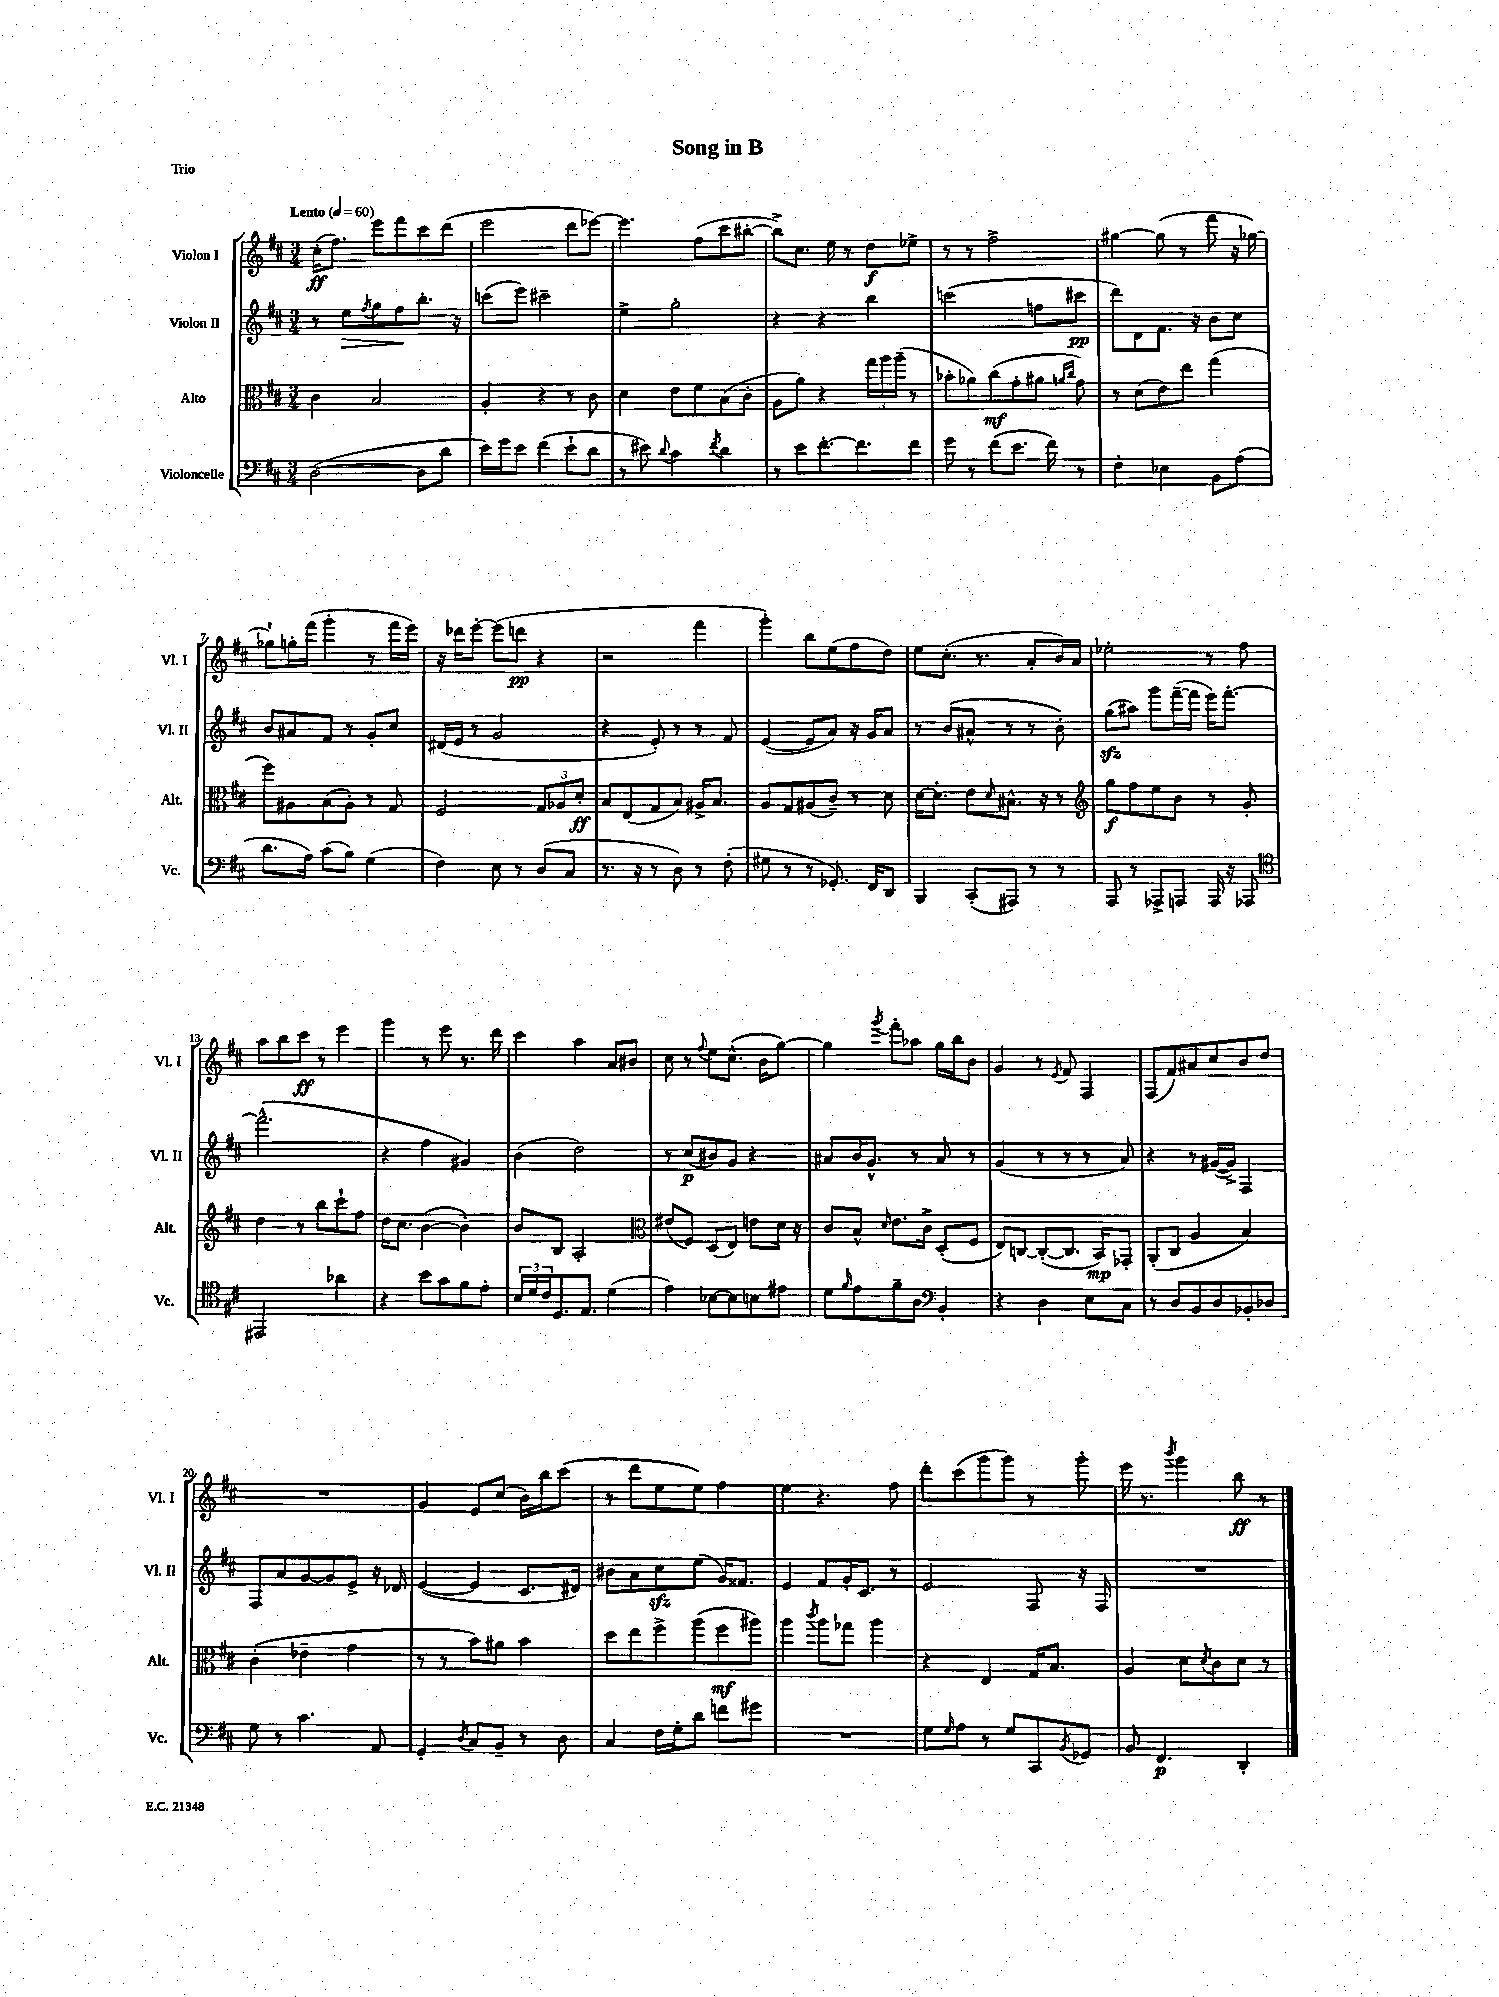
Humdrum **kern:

**kern	**dynam	**kern	**dynam	**kern	**dynam	**kern	**dynam
*part4	*part4	*part3	*part3	*part2	*part2	*part1	*part1
*staff4	*staff4	*staff3	*staff3	*staff2	*staff2	*staff1	*staff1
*I"Violoncelle	*	*I"Alto	*	*I"Violon II	*	*I"Violon I	*
*I'Vc.	*	*I'Alt.	*	*I'Vl. II	*	*I'Vl. I	*
*clefF4	*	*clefC3	*	*clefG2	*	*clefG2	*
*k[f#c#]	*	*k[f#c#]	*	*k[f#c#]	*	*k[f#c#]	*
*M3/4	*	*M3/4	*	*M3/4	*	*M3/4	*
*MM60	*	*MM60	*	*MM60	*	*MM60	*
=1	=1	=1	=1	=1	=1	=1	=1
!	!	!	!	!	!	!LO:TX:a:B:t=Lento	!
([2D\	.	4c#\	.	8r	.	(16cc#'\KL	ff
.	.	.	.	.	.	8.ff#\J)	.
!	!	!	!	!	!LO:HP:b	!	!
.	.	.	.	8ee\L	>	.	.
.	.	.	.	8qff#/	.	.	.
.	.	2B/	.	8gg\	.	8eee\L	.
.	.	.	.	8ff#\	.	8fff#\	.
8D\L]	.	.	.	8.bb'\J	]	8ccc#\	.
8d\J	.	.	.	.	.	(8ddd\J	.
.	.	.	.	16r	.	.	.
=2	=2	=2	=2	=2	=2	=2	=2
16e\LL)	.	4A'/	.	(8cccn\L	.	2eee\	.
16g\J	.	.	.	.	.	.	.
8e\J	.	.	.	8eee\J)	.	.	.
(4f#\	.	4r	.	2ccc#X~\	.	.	.
8e`\L	.	8r	.	.	.	8ddd\L	.
8d\J	.	8c#\	.	.	.	[8eee-X\J)	.
=3	=3	=3	=3	=3	=3	=3	=3
8r	.	4d\	.	4ee^\	.	4.eee-\]	.
8e#X\)	.	.	.	.	.	.	.
8qqd/	.	.	.	.	.	.	.
4c#\	.	8e\L	.	2gg'\	.	.	.
.	.	8f#\	.	.	.	(8ff#\L	.
8qf#/	.	.	.	.	.	.	.
4d\	.	(8B\	.	.	.	8ccc#\	.
.	.	8c#'\J	.	.	.	[8bb#X'\J	.
=4	=4	=4	=4	=4	=4	=4	=4
8r	.	8A\L	.	4r	.	8bb#^\L])	.
8e\L	.	8a\J)	.	.	.	8.cc#\J	.
[8.f#'\	.	4r	.	4r	.	.	.
.	.	.	.	.	.	16ee\	.
.	.	.	.	.	.	8r	.
8.f#\]	.	.	.	.	.	.	.
.	.	24gg\LL	.	4bb\	.	8dd\L	f
.	.	24aa\	.	.	.	.	.
.	.	(24aa~\JJ	.	.	.	.	.
8f#\J	.	8r	.	.	.	8ee-X^\J	.
=5	=5	=5	=5	=5	=5	=5	=5
8g\	.	8b-X'\L	.	(2cccn\	.	8r	.
8r	.	8a-X\)	.	.	.	8r	.
(8f#\L	.	(8cc#\	mf	.	.	2ff#^\	.
8.e\J	.	8g'\	.	.	.	.	.
.	.	8a#X\J	.	8ffn\L	.	.	.
16f#\)	.	.	.	.	.	.	.
.	.	16qqan/LL	.	.	.	.	.
.	.	16qqcc#/JJ	.	.	.	.	.
8r	.	8g\)	.	8ccc#X\J	pp	.	.
=6	=6	=6	=6	=6	=6	=6	=6
4F#'\	.	8r	.	8ddd\L)	.	[4gg#X\	.
.	.	(8d\L	.	8d\	.	.	.
4E-X\	.	8e\)	.	8.f#\J	.	(8gg#\]	.
.	.	8ee\J	.	.	.	8r	.
.	.	.	.	16r	.	.	.
8BB\L	.	(4gg\	.	8b\L	.	8fff#\	.
(8A\J	.	.	.	8cc#\J	.	16r	.
.	.	.	.	.	.	[16gg-X\)	.
!!LO:LB:g=z
=7	=7	=7	=7	=7	=7	=7	=7
8.d\L	.	8ff#\L)	.	8b/L	.	8gg-X`\L]	.
.	.	8A#X\	.	8a#X/	.	16ggn'\L	.
16A\Jk)	.	.	.	.	.	(16fff#\JJ	.
(8c#\L	.	(8B\	.	8f#/J	.	4ggg'\	.
8B\J)	.	8A#'\J)	.	8r	.	.	.
(4G\	.	8r	.	8g'/L	.	8r	.
.	.	8G/	.	8cc#/J	.	16fff#\LL	.
.	.	.	.	.	.	16eee\JJ)	.
=8	=8	=8	=8	=8	=8	=8	=8
4F#\)	.	2F#/	.	(16d#X/LL	.	16r	.
.	.	.	.	16e/JJ	.	16ddd-X\KL	.
.	.	.	.	8r	.	[8eee'\J	.
8E\	.	.	.	2g/	.	(8eee\L]	.
8r	.	.	.	.	.	8dddn\J	pp
(8D/L	.	12G/L	.	.	.	4r	.
.	.	12A-X/	.	.	.	.	.
8C#/J	.	.	.	.	.	.	.
.	.	12d'/J	ff	.	.	.	.
=9	=9	=9	=9	=9	=9	=9	=9
8.r	.	8B/L	.	4r	.	2r	.
.	.	(8E/	.	.	.	.	.
16r	.	.	.	.	.	.	.
8r	.	8G/	.	8e'/)	.	.	.
8D\)	.	8B/J)	.	8r	.	.	.
8r	.	16A#X^/KL	.	8r	.	4fff#\	.
.	.	8.B/J	.	.	.	.	.
(8F#'\	.	.	.	8f#/	.	.	.
=10	=10	=10	=10	=10	=10	=10	=10
8G#X\	.	8A/L	.	([4e/	.	4ggg'\)	.
8r	.	8G/	.	.	.	.	.
8r	.	(8A#X/	.	8e/L]	.	8bb\L	.
8.GG-X'/)	.	8c#~/J)	.	8a/J)	.	(8ee\	.
.	.	8r	.	16r	.	8ff#\	.
16FF#/KL	.	.	.	16g/KL	.	.	.
8DD/J	.	8d\	.	8a/J	.	8dd\J)	.
=11	=11	=11	=11	=11	=11	=11	=11
4BBB/	.	[16d\KL	.	8r	.	8ee\L	.
.	.	8.d'\J]	.	.	.	.	.
.	.	.	.	(8b/L	.	(8.cc#'\J	.
(8CC#'/L	.	8e\L	.	8a#X^^/J	.	.	.
.	.	.	.	.	.	8.r	.
.	.	16qqd/	.	.	.	.	.
8AAA#X/J)	.	8.B#X^^\J	.	8r	.	.	.
8r	.	.	.	8r	.	8a'/L	.
.	.	16r	.	.	.	.	.
8r	.	8r	.	8b'\)	.	16b/L)	.
.	.	.	.	.	.	16a/JJ	.
=12	=12	=12	=12	=12	=12	=12	=12
*	*	*clefG2	*	*	*	*	*
8AAA/	.	8gg\L	f	(8ggzz\L	.	2ee-X'\	.
8r	.	8ff#\	.	8aa#X\J)	.	.	.
8AAA-X^/L	.	8ee\	.	8ggg\L	.	.	.
8AAAn/J	.	8b\J	.	([16fff#~\L	.	.	.
.	.	.	.	16fff#\JJ]	.	.	.
16AAA/	.	8r	.	16eee\KL)	.	8r	.
16r	.	.	.	[8.fff#'\J	.	.	.
8AAA-X/	.	8g'/	.	.	.	8ff#\	.
!!LO:LB:g=z
=13	=13	=13	=13	=13	=13	=13	=13
*clefC4	*	*	*	*	*	*	*
2EE#X/	.	4dd\	.	(2.fff#^^\]	.	8aa\L	.
.	.	.	.	.	.	8bb\	.
.	.	8r	.	.	.	8ccc#\J	ff
.	.	8bb\L	.	.	.	8r	.
4a-X\	.	8ccc#`\	.	.	.	4eee\	.
.	.	8ff#\J	.	.	.	.	.
=14	=14	=14	=14	=14	=14	=14	=14
4r	.	16dd\KL	.	4r	.	4ggg\	.
.	.	8.cc#\J	.	.	.	.	.
8b\L	.	([4b\	.	4ff#\	.	8r	.
8g\	.	.	.	.	.	8eee\	.
8f#\	.	4b'\])	.	4g#X/)	.	8.r	.
8e'\J	.	.	.	.	.	.	.
.	.	.	.	.	.	16ddd\	.
=15	=15	=15	=15	=15	=15	=15	=15
24B/LL	.	8b/L	.	(4b\	.	4ccc#\	.
24d/	.	.	.	.	.	.	.
24c#/J	.	.	.	.	.	.	.
8.D/	.	8B/J	.	.	.	.	.
.	.	2A'/	.	2dd\)	.	4aa\	.
8.E/J	.	.	.	.	.	.	.
(4d\	.	.	.	.	.	8a/L	.
.	.	.	.	.	.	8b#X/J	.
=16	=16	=16	=16	=16	=16	=16	=16
*	*	*clefC3	*	*	*	*	*
4e\)	.	(8e#X/L	.	8r	.	8cc#\	.
.	.	8F#/J)	.	(8cc#/L	p	8r	.
.	.	.	.	.	.	8qqff#/	.
[8B-X\L	.	(8D/L	.	8b#X/)	.	8ee\L	.
8B-\]	.	8E/J)	.	8g/J	.	(8.cc#^^\J	.
8Bn\	.	8en\L	.	4r	.	.	.
.	.	.	.	.	.	16b\KL	.
8e#X\J	.	16d\Jk	.	.	.	[8gg\J)	.
.	.	16r	.	.	.	.	.
=17	=17	=17	=17	=17	=17	=17	=17
8d\L	.	8c#/L	.	8a#X/L	.	4gg\]	.
16qqf#/	.	.	.	.	.	.	.
8e\	.	8B^^/J	.	16b/K	.	.	.
.	.	.	.	8.g^^/J	.	.	.
.	.	16qqd/	.	.	.	8qggg/	.
8f#~\	.	8.e\L	.	.	.	8fff#'\L	.
8A\J	.	.	.	8r	.	8aa-X\J	.
.	.	16c#^\Jk	.	.	.	.	.
*clefF4	*	*	*	*	*	*	*
4BB'/	.	(8D'/L	.	8a#/	.	16gg\LL	.
.	.	.	.	.	.	16bb\J	.
.	.	8F#/J	.	8r	.	8b\J	.
=18	=18	=18	=18	=18	=18	=18	=18
4r	.	8E/L)	.	(4g/	.	4g/	.
.	.	[8Cn/J	.	.	.	.	.
4D\	.	(8C'/L_	.	8r	.	8r	.
.	.	.	.	.	.	8qe/	.
.	.	8.C/J]	.	8r	.	8f#/	.
8E\L	.	.	.	8r	.	4F#/	.
.	.	16BB/KL)	mp	.	.	.	.
8C#\J	.	8GG-X'/J	.	8a/)	.	.	.
=19	=19	=19	=19	=19	=19	=19	=19
8r	.	(8AA'/L	.	4r	.	(8F#/L	.
8D/L	.	8C#/J	.	.	.	8f#/)	.
8BB/	.	4A/	.	8r	.	8a#X/	.
8D/	.	.	.	([16g#X/LL	.	8cc#/	.
.	.	.	.	16g#^/JJ])	.	.	.
8BB-X'/	.	4B/)	.	4F#/	.	8b/	.
8D-X/J	.	.	.	.	.	8dd/J	.
!!LO:LB:g=z
=20	=20	=20	=20	=20	=20	=20	=20
8G\	.	(4c#'\	.	8F#/L	.	2.r	.
8r	.	.	.	8a/	.	.	.
4.c#\	.	4e-X~\	.	[8g/	.	.	.
.	.	.	.	8g/]	.	.	.
.	.	4g\	.	8e^/J	.	.	.
8AA/	.	.	.	16r	.	.	.
.	.	.	.	16d-X/	.	.	.
=21	=21	=21	=21	=21	=21	=21	=21
4GG'/	.	8r	.	([4e/	.	4g/	.
.	.	8r	.	.	.	.	.
8qD/	.	.	.	.	.	.	.
8C#/L	.	8b\L)	.	4e/]	.	8e/L	.
8BB~/J	.	8a#X\J	.	.	.	(8cc#/J	.
8r	.	4b\	.	8.c#/L	.	16b\LL)	.
.	.	.	.	.	.	16bb\J	.
8D\	.	.	.	.	.	(8ccc#\J	.
.	.	.	.	16d#X/Jk)	.	.	.
=22	=22	=22	=22	=22	=22	=22	=22
4C#/	.	8dd\L	.	8b#X\L	.	8r	.
.	.	8ee\	.	8a\	.	8ddd\L	.
16F#\LL	.	8ff#^\	.	8cc#zz\	.	8ee\	.
16G'\J	.	.	.	.	.	.	.
8d\J	.	(8aa\	.	(8ee\J	.	8ee\J)	.
8fn\L	.	8ff#\	mf	16g/KL)	.	4ff#\	.
.	.	.	.	8.f##X/J	.	.	.
8g#X\J	.	8aa#X\J)	.	.	.	.	.
=23	=23	=23	=23	=23	=23	=23	=23
2.r	.	4aa\	.	4e/	.	4ee\	.
.	.	8qccc#/	.	.	.	.	.
.	.	8aa\L	.	8f#/L	.	4.r	.
.	.	8gg-X\J	.	16g'/K	.	.	.
.	.	.	.	8.c#/J	.	.	.
.	.	4aa\	.	.	.	.	.
.	.	.	.	8r	.	8ff#\	.
=24	=24	=24	=24	=24	=24	=24	=24
8G\L	.	4r	.	2e/	.	8ddd'\L	.
16qqG/	.	.	.	.	.	.	.
8A\J	.	.	.	.	.	(8ccc#\	.
8r	.	4E/	.	.	.	8ggg\	.
8G/L	.	.	.	.	.	8ggg\J)	.
8CC#/	.	16G/KL	.	8F#/	.	8r	.
.	.	8.B/J	.	.	.	.	.
8qBB/	.	.	.	.	.	.	.
8GG-X/J	.	.	.	16r	.	8ggg'\	.
.	.	.	.	16F#/	.	.	.
=25	=25	=25	=25	=25	=25	=25	=25
8BB/	.	4A/	.	2.r	.	16eee\	.
.	.	.	.	.	.	8.r	.
4.FF#/	p	.	.	.	.	.	.
.	.	.	.	.	.	8qbbb/	.
.	.	8d\L	.	.	.	4ggg\	.
.	.	8qd/	.	.	.	.	.
.	.	8c#\	.	.	.	.	.
4DD'/	.	8d\J	.	.	.	8bb\	ff
.	.	8r	.	.	.	8r	.
==	==	==	==	==	==	==	==
*-	*-	*-	*-	*-	*-	*-	*-
